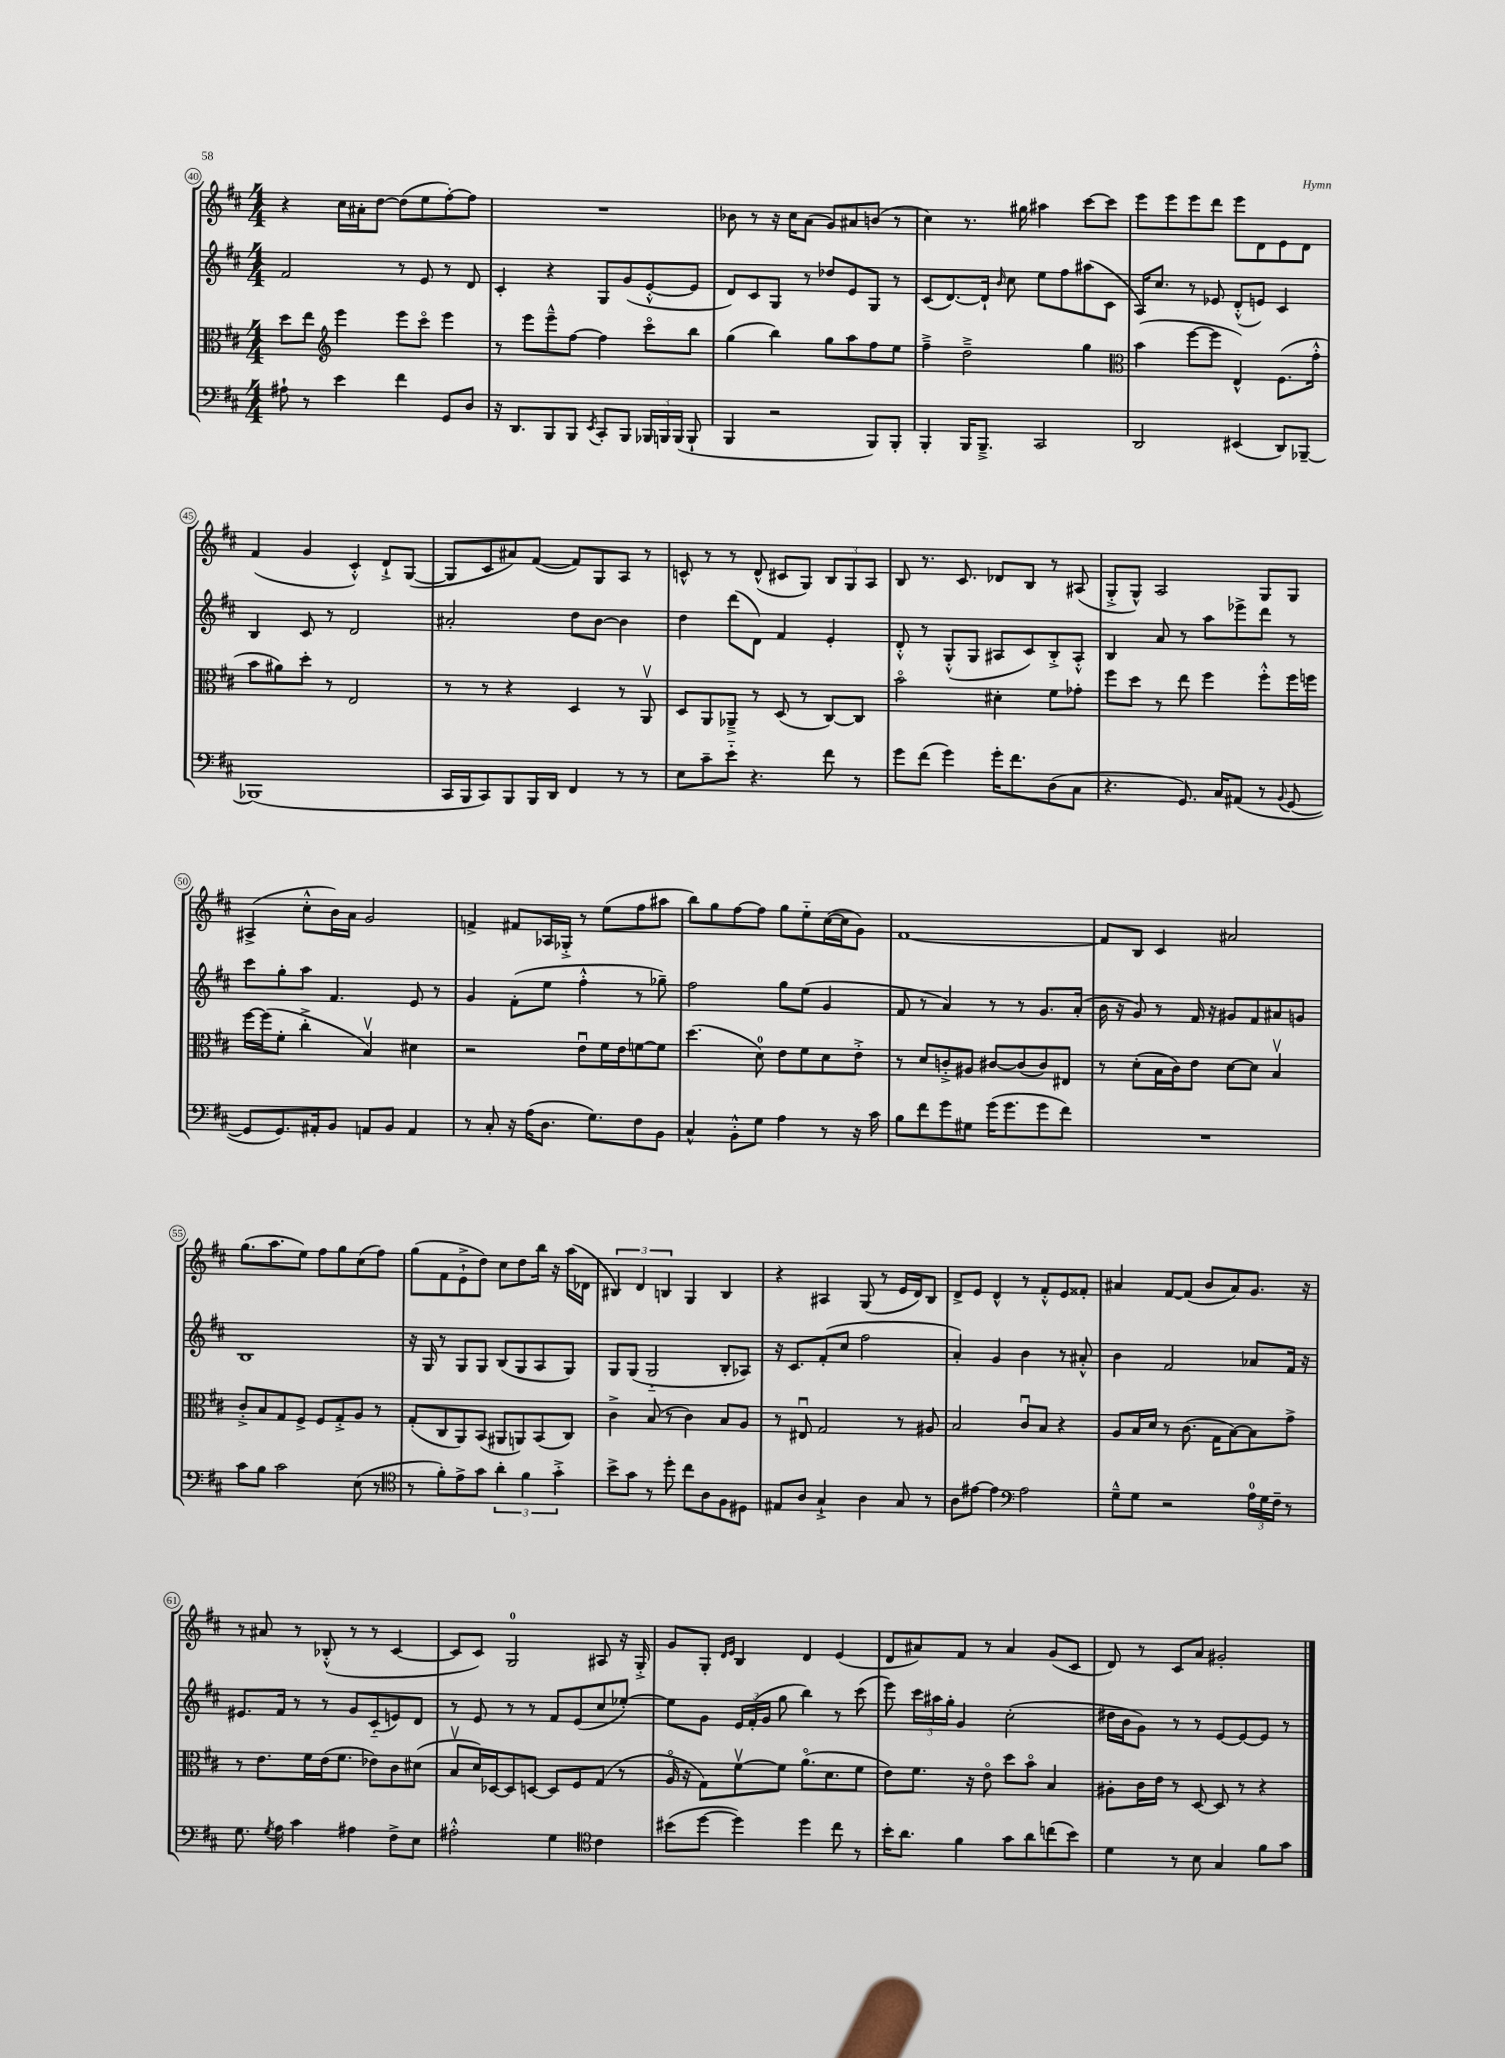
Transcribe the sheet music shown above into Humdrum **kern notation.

**kern	**kern	**kern	**kern
*staff4	*staff3	*staff2	*staff1
*clefF4	*clefC3	*clefG2	*clefG2
*k[f#c#]	*k[f#c#]	*k[f#c#]	*k[f#c#]
*M4/4	*M4/4	*M4/4	*M4/4
8A#`\	8dd\L	2f#/	4r
8r	8ee\J	.	.
*	*clefG2	*	*
4e\	4eee\	.	16cc#\LL
.	.	.	16a#'\J
.	.	.	[8dd\J
4f#\	8eee\L	8r	(8dd\]L
.	8ccc#o\J	8e/	8ee\
8GG/L	4eee\	8r	[8ff#'\)
8D/J	.	8d/	8ff#\]J
=	=	=	=
16r	8r	4c#'/	1r
8.DD/L	.	.	.
.	8eee\L	.	.
8BBB/	8eee~^^\	4r	.
8BBB/J	[8ff#\J	.	.
8qEE/	.	.	.
8CC#'/L	4ff#\]	8G/L	.
8BBB/J	.	(8g/	.
24BBB-/LL	8ccc#o\L	[8e'^^/	.
24BBB/	.	.	.
(24BBB/JJ	.	.	.
8BBB`/	8bb\J	8e/]J	.
=	=	=	=
4BBB/	(4gg\	8d/L)	8b-\
.	.	8c#/	8r
2r	4bb\)	8G/J	16r
.	.	.	16cc#\LK
.	.	8r	(8a\J
.	8gg\L	8dd-/L	8g/L)
.	8aa\	8e/	8a#/
8BBB/L)	8ff#\	8G/J	(8b/J
8BBB'/J	8ee\J	8r	8r
=	=	=	=
4BBB'/	4ff#~^\	(8c#/L	4cc#\)
.	.	[8.d/)	.
16BBB/LK	2dd~^\	.	8.r
8.BBB~^/J	.	16d`/]Jk	.
.	.	16qqb/	.
.	.	8cc#\	.
.	.	.	16gg#\
2CC#/	.	8ee\L	4aa#\
.	.	8ff#\	.
.	4gg\	(8aa#\	[8ccc#\L
.	.	8c#\J	8ccc#\]J
=	=	=	=
*	*clefC3	*	*
2DD/	(4b\	16A/LK)	8eee\L
.	.	8.cc#/J	.
.	.	.	8eee\
.	[8ff#\L	8r	8eee\
.	8ff#\]J	8e-/	8ddd\J
(4EE#/	4E^^/)	(8d'^^/L	8eee\L
.	.	8e/J)	8d\
8DD/L)	(8.F#\L	4c#/	8e\
[8BBB-~/J	.	.	8d\J
.	16g'^^\Jk	.	.
=	=	=	=
(1BBB-]	8b\L	4B/	(4f#/
.	8a#\)	.	.
.	8dd'\J	8c#/	4g/
.	8r	8r	.
.	2E/	2d/	4c#'^^/)
.	.	.	8d`^/L
.	.	.	([8G/J
=	=	=	=
16CC#/LL	8r	2a#'/	8G/]L
16BBB/J	.	.	.
8CC#/)	8r	.	8c#/
8BBB/	4r	.	8a#/)
16BBB/L	.	.	([8f#/J
16DD/JJ	.	.	.
4FF#/	4D/	8dd\L	8f#/]L)
.	.	[8b\J	8G/
8r	8r	4b\]	8A/J
8r	8AAv/	.	8r
=	=	=	=
8E\L	8D/L	4dd\	8c^^/
8c#~\	8AA/	.	8r
8e'~\J	8AA-~^/J	(8ddd\L	8r
4.r	8r	8d\J)	(8d^^/
.	(8D/	4f#/	8c#/L
.	8r	.	8G/J)
8f#\	[8C#/L)	4e'/	12B/L
.	.	.	12G/
8r	8C#/]J	.	.
.	.	.	12A/J
=	=	=	=
8g\L	2bo\	8d'^^/	8B/
(8f#\J	.	8r	8.r
4g\)	.	(8G'^^/L	.
.	.	.	8.c#/
.	.	8G/J	.
16g'\LK	4d#'\	8A#/L	8d-/L
8.f#\	.	.	.
.	.	8c#/)	8B/J
(8D\	8f#\L	8B'^/	8r
8C#\J	8g-'\J	8A#'^^/J	(8A#/
=	=	=	=
4.r	8ff#\L	4B/	8G'^/L
.	8dd\J	.	8G^^/J)
.	8r	8a/	2A/
8.GG/)	8ee\	8r	.
.	4ff#\	8aa\L	.
16C#/LK	.	.	.
(8AA#/J	.	8eee-^\	.
8r	8ff#'^^\L	8ddd\J	8G/L
8qqBB/	.	.	.
[8GG/	16ff#\L	8r	8G/J
.	16ff\JJ	.	.
=	=	=	=
8GG/]L	[16ff#\LL	8ccc#\L	(4A#^/
.	(16ff#\]J	.	.
8.GG/)	8f#'\J	8gg'\	.
.	4cc#'^\	8aa\J	8cc#'^^\L
16AA#'/k	.	.	.
8BB/J	.	4.f#/	16b\L)
.	.	.	16a\JJ
8AA/L	4Bv/)	.	2g/
8BB/J	.	.	.
4AA/	4d#\	8e/	.
.	.	8r	.
=	=	=	=
8r	2r	4g/	4f^/
8C#'/	.	.	.
16r	.	(8f#'\L	8f#/L
(16A\LK	.	.	.
8.D\J	.	8ee\J	16A-/L
.	.	.	16G-'^/JJ
.	8eu\L	4ff#'^^\	8r
8.G\L)	.	.	.
.	16f#\L	.	(8ee\L
.	16e\J	.	.
8F#\	[8f\	8r	8ff#\
8BB\J	8f\]J	8gg-~\)	8aa#\J
=	=	=	=
4C#^^/	(4.dd\	2ff#\	8bb\L)
.	.	.	8gg\
8BB'^^\L	.	.	[8ff#\
8G\J	8d\)	.	8ff#\]J
4A\	8e\L	8gg\L	8gg\L
.	8f#\	(8ee\J	8ee'~\
8r	8d\	4g/	([16cc#\L
.	.	.	16cc#\]J
16r	8e'^\J	.	8g\J)
16c#\	.	.	.
=	=	=	=
8B\L	8r	8f#/	[1f#
8f#\	8d/L	8r	.
8g\	8c'^/	4a/)	.
8G#\J	8A#/J	.	.
(16g\LK	[8c#/L	8r	.
8.g\	.	.	.
.	(8c#/]	8r	.
8g\	8c#/)	8.g/L	.
8f#\J)	8E#/J	.	.
.	.	(16a'/Jk	.
=	=	=	=
1r	8r	16b\	8f#/]L
.	.	16r	.
.	(8d'\L	8g/)	8B/J
.	16B\L	8r	4c#/
.	16c#\J)	.	.
.	8e\J	16f#/	.
.	.	16r	.
.	[8d\L	8g#/L	2a#/
.	8d\]J	8f#/	.
.	4Bv/	8a#/	.
.	.	8g/J	.
=	=	=	=
8c#\L	8c#'^/L	1B	(8.gg\L
8B\J	8B/	.	.
.	.	.	8.aa\
2c#\	8G/	.	.
.	8F#^/J	.	8ee\J)
.	8F#/L	.	8ff#\L
.	8G'^/	.	8gg\
(8E\	8A/J	.	(8cc#\
8r	8r	.	8ff#\J)
=	=	=	=
*clefC4	*	*	*
8r	(8G'/L	16r	(8gg\L
.	.	16G/	.
8f#'\L)	8C#/	8r	8f#\
8e^\	8AA/)	8G/L	8e`^\
8g\J	(8BB/J	8G/J	8dd\J)
6a'\	8AA#/L	(8B/L	8cc#\L
.	8AA/)	8G/	8dd\
6f#\	.	.	.
.	(8BB/	8A/	16bb\Jk
.	.	.	16r
6g'^\	.	.	.
.	8C#/J)	8G/J)	(16aa\LL
.	.	.	16d-\JJ
=	=	=	=
8b^\L	4c#^\	8G/L	6B#/)
8g\J	.	(8G/J	.
.	.	.	6d/
8r	(8B/	2G'~/	.
.	.	.	6B/
8dd'\	8r	.	.
8cc#\L	4c#\)	.	4G/
8A\	.	.	.
8F#\	8B/L	8B'/L	4B/
8D#\J	8A/J	8A-/J)	.
=	=	=	=
8E#/L	8r	16r	4r
.	.	8.c#/L	.
8A/J	8E#u/	.	.
4G`^/	2G/	(8f#'/	4A#/
.	.	8cc#/J	.
4A\	.	2ff#\	(8G/
.	.	.	8r
8G/	8r	.	16e/LL
.	.	.	16d/J)
8r	8A#/	.	8B/J
=	=	=	=
8A\L	2B/	4a'/)	8d^/L
[8e#\J	.	.	8e/J
4e#\]	.	4g/	4d^^/
*clefF4	*	*	*
2A\	8c#u/L	4b\	8r
.	8B/J	.	8f#'^^/L
.	4r	8r	8e/
.	.	8a#'^^/	8f##'/J
=	=	=	=
8G~^^\L	8A/L	4b\	4a#/
8G\J	16B/L	.	.
.	16d/JJ	.	.
2r	8r	2f#/	[8f#/L
.	(8.c#\	.	(8f#/]J
.	.	.	8b/L
.	16G\LK	.	.
.	[8B\)	.	8a#/)
24A\LL	8B\]	8a-/L	8.g/J
24G\	.	.	.
24F#~\JJ	.	.	.
8r	8g^\J	16f#/Jk	.
.	.	16r	16r
=	=	=	=
8.G\	8r	8.e#/L	8r
.	8.e\L	.	8a#/
8qG/	.	.	.
16A\	.	16f#/Jk	.
4c#\	.	8r	8r
.	16f#\L	.	.
.	(16e\J	8r	(8B-'^^/
.	8.f#\J	.	.
4A#\	.	8g/L	8r
.	8e-\L)	(8c#'~/	8r
8F#^\L	8c#\	8e/)	[4c#/
8E\J	(8d#\J	8d/J	.
=	=	=	=
2A#'^^\	8Bv/L	8r	8c#/]L
.	16d/L)	8e/	8c#/J)
.	[16D-/J	.	.
.	8D-/]	8r	2G/
.	[8D/J	8r	.
4G\	8D/]L	8f#/L	.
.	8F#/	(8e/	.
*clefC4	*	*	*
4c#\	(8G/J	8cc#/	8A#/
.	8r	[8ee-'/J)	16r
.	.	.	16G'^/
=	=	=	=
(8b#\L	16Ao/	8ee-\]L	8g/L
.	16r	.	.
[8dd\J	8G\L)	8g\J	8G'/J
.	.	.	16qqd/LL
.	.	.	16qqe/JJ
4dd\])	[8f#v\	24e/LL	4B/
.	.	(24f#'/	.
.	.	24g/JJ	.
.	8f#\]J	8gg\	.
4dd\	(8.ao\L	4bb\)	4d/
.	8.d\	.	.
8cc#\	.	8r	(4e/
8r	8f#\J	(8ccc#\	.
=	=	=	=
16b'\LK	8e\L)	8eee\)	8d/L
8.a\J	.	.	.
.	8.f#\J	24ccc#\LL	8a#/)
.	.	24aa#\	.
.	.	24gg'\JJ	.
4f#\	.	4g/	8f#/J
.	16r	.	.
.	8eo\	.	8r
8g\L	8dd\L	(2cc#'\	4a#/
8a\	8bo\J	.	.
(8cc\	4B/	.	(8g/L
8b\J)	.	.	8c#/J
=	=	=	=
4d\	8A#'\L	16dd#\LL	8d/)
.	.	16b\J	.
.	16c#\L	8g\J)	8r
.	16e\JJ	.	.
8r	8r	8r	8c#/L
8B\	[8D/	8r	8a/J
4G/	8D/]	[8e/L	2g#'/
.	8r	8e/_	.
8f#\L	4r	8e/]J	.
8g\J	.	8r	.
==	==	==	==
*-	*-	*-	*-
